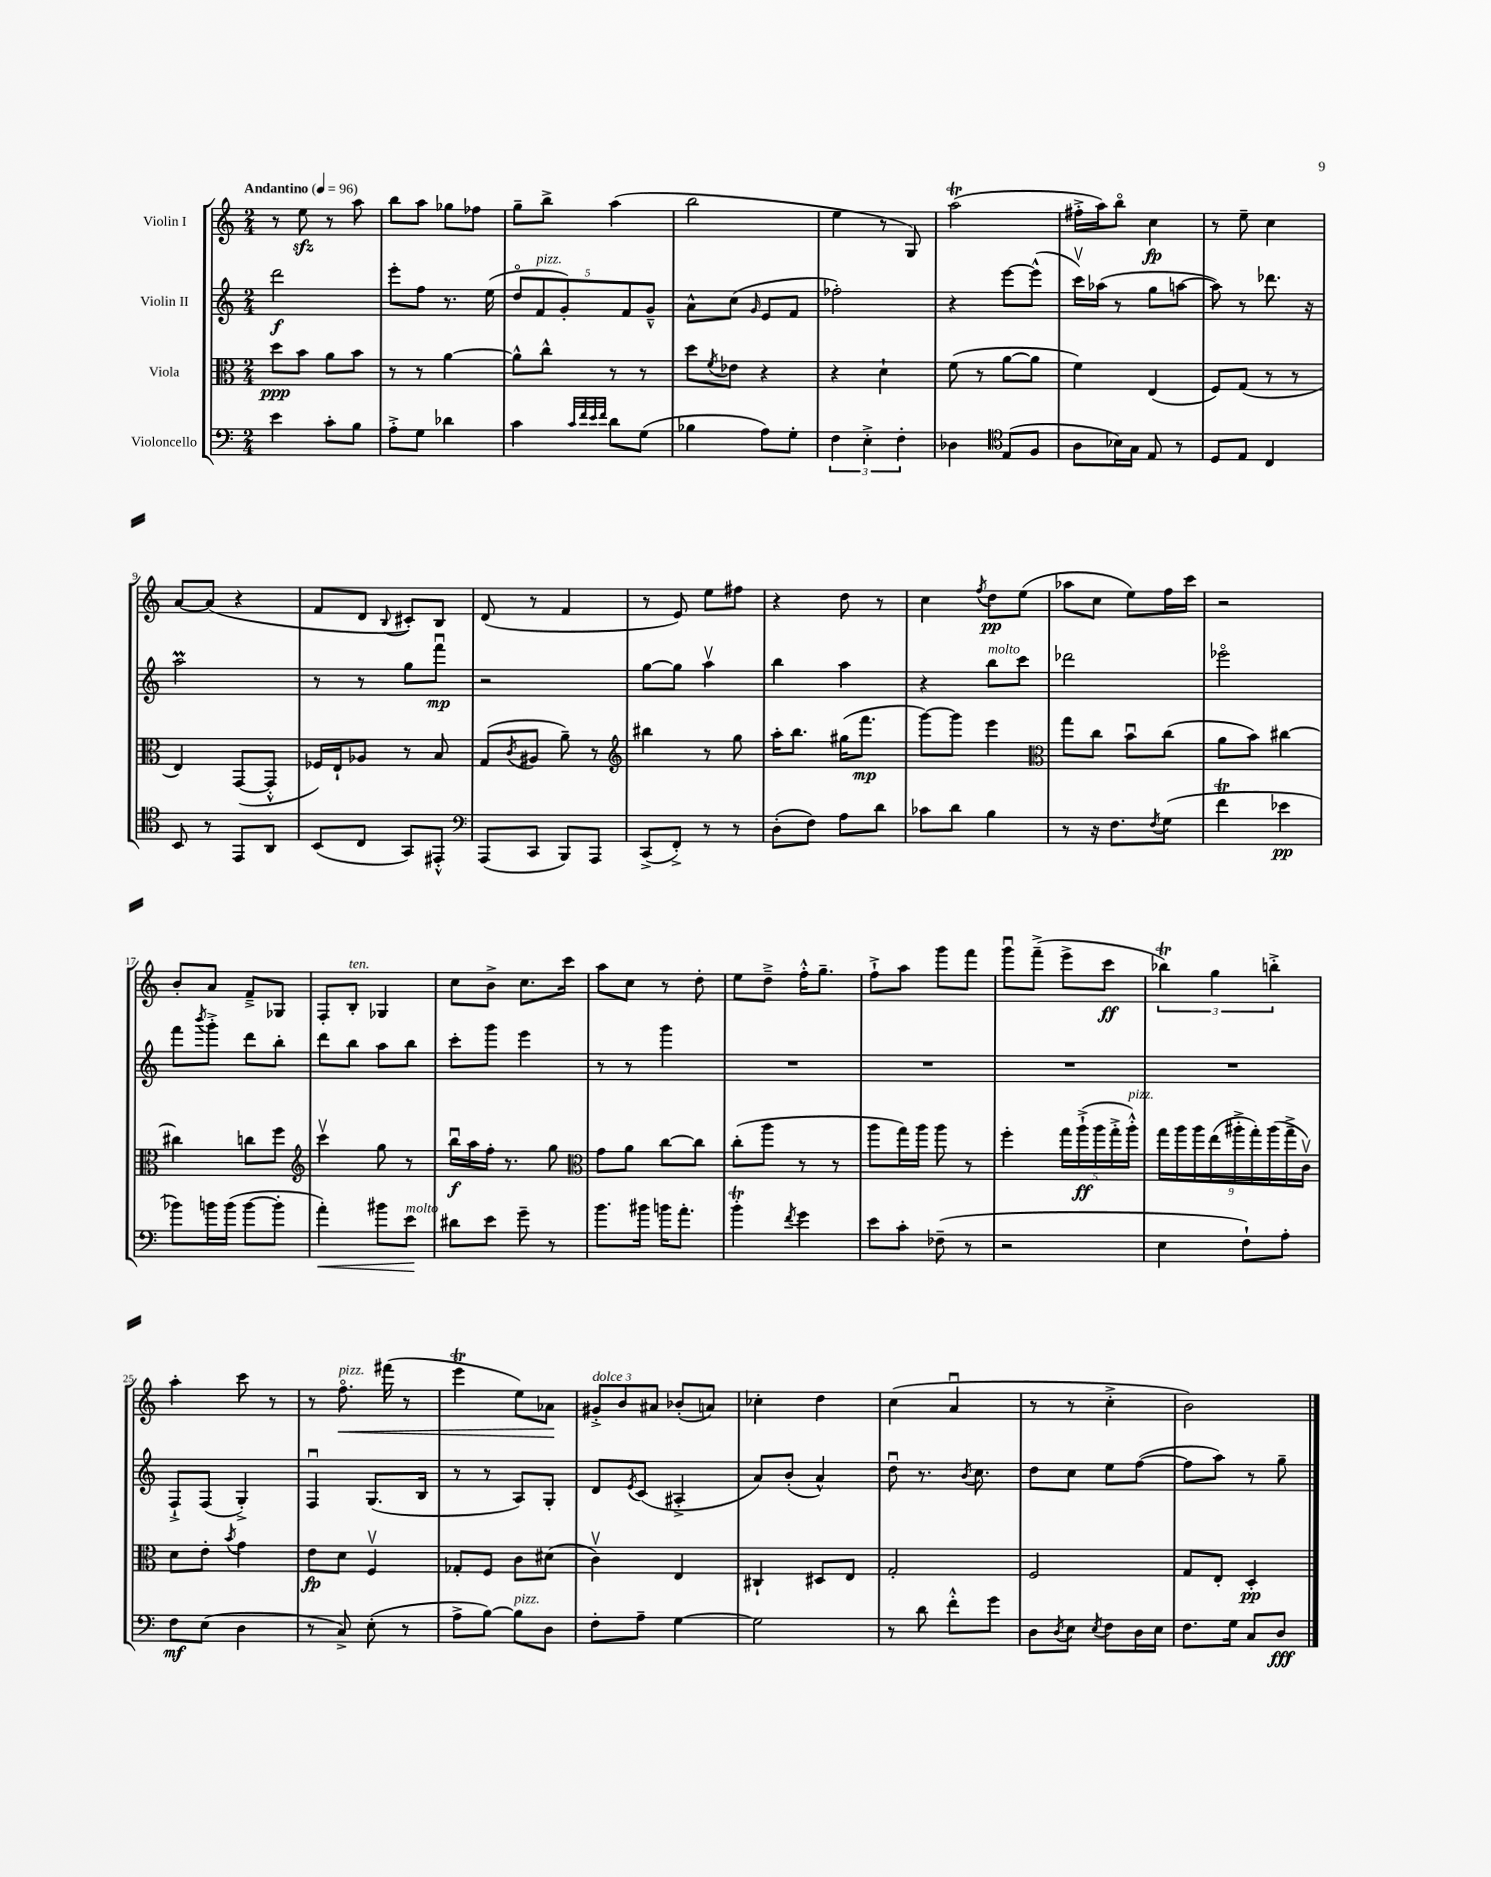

**kern	**kern	**kern	**kern
*staff4	*staff3	*staff2	*staff1
*clefF4	*clefC3	*clefG2	*clefG2
*k[]	*k[]	*k[]	*k[]
*M2/4	*M2/4	*M2/4	*M2/4
*MM96	*MM96	*MM96	*MM96
4e\	8dd\L	2ddd\	8r
.	8b\J	.	8ee\
8c'\L	8a\L	.	8r
8B\J	8b\J	.	8aa\
=	=	=	=
8A'^\L	8r	8eee'\L	8bb\L
8G\J	8r	8ff\J	8aa\J
4d-\	[4a\	8.r	8gg-\L
.	.	.	8ff-\J
.	.	(16ee\	.
=	=	=	=
4c\	8a^^\]L	10ddo/L	8gg~\L
.	.	10f/	.
.	8cc^^\J	.	8bb^\J
.	.	10g'/)	.
32qqc/LLL	.	.	.
32qqf/	.	.	.
32qqe/	.	.	.
32qqf/JJJ	.	.	.
8d\L	8r	.	(4aa\
.	.	10f/	.
(8G\J	8r	.	.
.	.	10g~^^/J	.
=	=	=	=
4B-\	8dd\L	8a^^\L	2bb\
.	8qf/	.	.
.	8e-\J	(8cc\J	.
.	.	16qqg/	.
8A\L)	4r	8e/L	.
8G'\J	.	8f/J	.
=	=	=	=
6F\	4r	2ff-'\)	4ee\
6E'^\	.	.	.
.	4d`\	.	8r
6F'\	.	.	.
.	.	.	8G/)
=	=	=	=
4D-\	(8f\	4r	(2aa\
.	8r	.	.
*clefC4	*	*	*
(8E/L	[8a\L	[8eee\L	.
8F/J	8a\]J	(8eee^^\]J	.
=	=	=	=
8A\L	4f\)	16cccv\LL)	16ff#'^\LL
.	.	(16aa-\JJ	16aa\J)
16B-\L)	.	8r	8bbo\J
16G\JJ	.	.	.
8E/	(4E/	8gg\L	4cc\
8r	.	[8aa\J	.
=	=	=	=
8D/L	8F/L)	8aa\])	8r
8E/J	(8G/J	8r	8ee~\
4C/	8r	8.ddd-\	4cc\
.	8r	.	.
.	.	16r	.
=	=	=	=
8BB/	4E/)	2aa\	[8a/L
8r	.	.	(8a/]J
8EE/L	([8GG/L	.	4r
8AA/J	8GG'^^/]J	.	.
=	=	=	=
(8BB/L	16F-/LL)	8r	8f/L
.	16E`/J	.	.
8C/J	8A-/J	8r	8d/J
.	.	.	8qqB/
8GG/L)	8r	8gg\L	8c#'/L)
8EE#'^^/J	8B/	8fffu\J	8B/J
=	=	=	=
*clefF4	*	*	*
(8AAA/L	(8G/L	2r	(8d/
.	8qc/	.	.
8CC/J	8A#/J	.	8r
8BBB/L)	8a~\)	.	4f/
8AAA/J	8r	.	.
=	=	=	=
*	*clefG2	*	*
(8CC^/L	4bb#\	[8gg\L	8r
8FF'^/J)	.	8gg\]J	8e/)
8r	8r	4aav\	8ee\L
8r	8gg\	.	8ff#\J
=	=	=	=
(8D'\L	16aa'\LK	4bb\	4r
.	8.bb\J	.	.
8F\J)	.	.	.
8A\L	(16gg#\LK	4aa\	8dd\
.	8.fff\J	.	.
8d\J	.	.	8r
=	=	=	=
8c-\L	[8ggg\L)	4r	4cc\
8d\J	8ggg\]J	.	.
.	.	.	8qff/
4B\	4eee\	8bb\L	8dd\L
.	.	8ccc\J	(8ee\J
=	=	=	=
*	*clefC3	*	*
8r	8gg\L	2ddd-\	8aa-\L
16r	8cc\J	.	8cc\J
8.F\L	.	.	.
.	8bu\L	.	8ee\L)
8qF/	.	.	.
(8G\J	(8cc\J	.	16ff\L
.	.	.	16ccc\JJ
=	=	=	=
4f\	8a\L	2eee-o\	2r
.	8b\J)	.	.
4e-\	[4cc#\	.	.
=	=	=	=
8b-\L)	4cc#\]	8fff\L	8b'/L
.	.	8qbbb/	.
16b\L	.	8ggg'^\J	8a/J
(16b\JJ	.	.	.
[8b\L	8cc\L	8ddd\L	8f~^/L
8b'\]J	8ff\J	8bb'\J	8G-/J
=	=	=	=
*	*clefG2	*	*
4a'\)	4cccv\	8ddd\L	8F'/L
.	.	8bb\J	8B'/J
8b#\L	8gg\	8aa\L	4G-/
8e\J	8r	8bb\J	.
=	=	=	=
8d#\L	16bbu\LL	8ccc'\L	8cc\L
.	16aa\	.	.
8e\J	16ff'\JJ	8ggg\J	8b^\J
.	8.r	.	.
8g~\	.	4eee\	8.cc\L
8r	8gg\	.	.
.	.	.	16ccc\Jk
=	=	=	=
*	*clefC3	*	*
8.b\L	8g\L	8r	8aa\L
.	8a\J	8r	8cc\J
16b#\Jk	.	.	.
16b\LK	[8cc\L	4ggg\	8r
8.a'\J	.	.	.
.	8cc\]J	.	8dd'\
=	=	=	=
4b'\	(8cc'\L	2r	8ee\L
.	8aa\J	.	8dd~^\J
8qf/	.	.	.
4g\	8r	.	16ff'^^\LK
.	.	.	8.gg~\J
.	8r	.	.
=	=	=	=
8e\L	8aa\L	2r	8ff`^\L
8c'\J	16gg\L)	.	8aa\J
.	16aa\JJ	.	.
(8F-~\	8aa\	.	8ggg\L
8r	8r	.	8fff\J
=	=	=	=
2r	4ff'\	2r	8gggu\L
.	.	.	(8fff~^\J
.	20gg\LL	.	8eee^\L
.	(20aa`^\	.	.
.	20aa\	.	.
.	.	.	8ccc\J
.	20gg'^\	.	.
.	20aa'^^\JJ)	.	.
=	=	=	=
4E\	18gg\LL	2r	6bb-\)
.	18aa\	.	.
.	18aa\	.	.
.	(18ee\	.	6gg\
.	18aa#'^\	.	.
8F`\L)	.	.	.
.	18gg'\)	.	.
.	(18aa#\	.	6bb'^\
8A'\J	.	.	.
.	18gg~^\	.	.
.	18cv\JJ)	.	.
=	=	=	=
8F\L	8d\L	8F`^/L	4aa'\
(8E\J	8e'\J	(8F/J	.
.	8qb/	.	.
4D\	4g\	4G'^/)	8ccc\
.	.	.	8r
=	=	=	=
8r	8e\L	4Fu/	8r
8C^/)	8d\J	.	8.ffo\
(8E'\	4Fv/	(8.G/L	.
.	.	.	(16fff#\
8r	.	.	8r
.	.	16B/Jk	.
=	=	=	=
8A^\L	8G-'/L	8r	4eee\
[8B\J)	8F/J	8r	.
8B\]L	8c\L	8A/L)	8ee\L)
8D\J	(8d#\J	8G'/J	8a-\J
=	=	=	=
8F'\L	4cv\)	8d/L	12g#'^/L
.	.	.	12b/
.	.	8qe/	.
8A~\J	.	(8c/J	.
.	.	.	12a#/J
[4G\	4E/	4A#'^/	(8b-'/L
.	.	.	8a/J)
=	=	=	=
2G\]	4C#`/	8a/L)	4cc-'\
.	.	(8b'/J	.
.	8D#/L	4a^^/)	4dd\
.	8E/J	.	.
=	=	=	=
8r	2G'/	8ddu\	(4cc\
8d\	.	8.r	.
8f'^^\L	.	.	4au/
.	.	8qb/	.
.	.	8.cc\	.
8g\J	.	.	.
=	=	=	=
8D\L	2F/	8dd\L	8r
8qD/	.	.	.
8E\J	.	8cc\J	8r
8qE/	.	.	.
8F\L	.	8ee\L	4cc'^\
16D\L	.	([8ff\J	.
16E\JJ	.	.	.
=	=	=	=
8.F\L	8G/L	8ff\]L	2b\)
.	8E'/J	8aa\J)	.
16G\Jk	.	.	.
8C/L	4D'/	8r	.
8D/J	.	8gg~\	.
==	==	==	==
*-	*-	*-	*-
